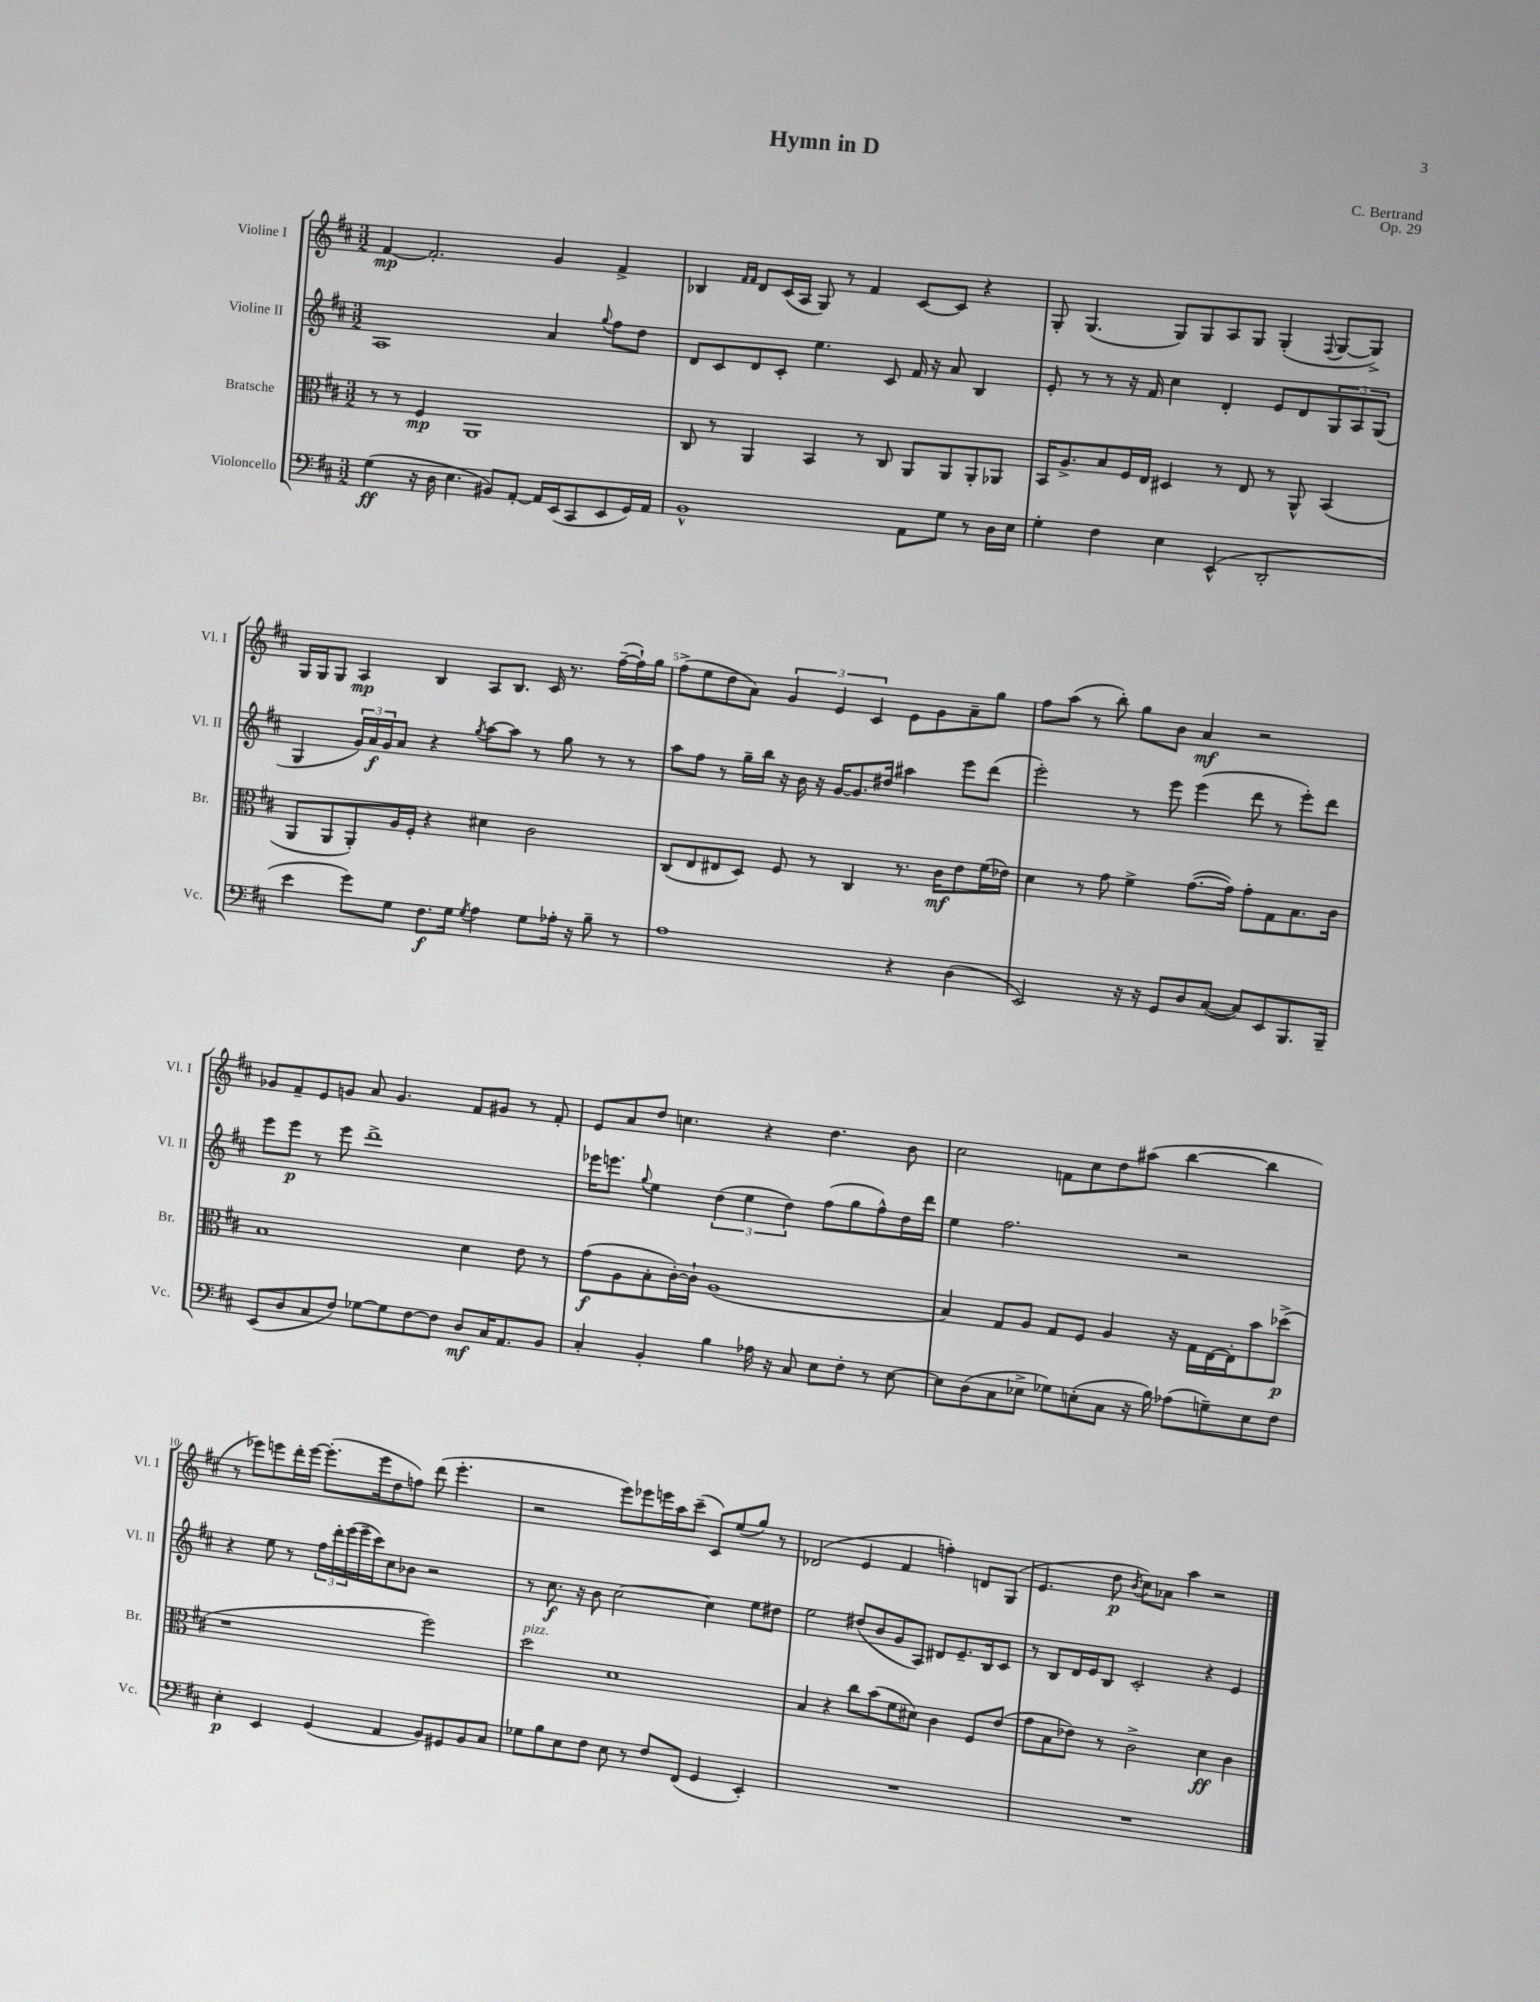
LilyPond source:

\header { title = "Hymn in D" composer = "C. Bertrand" opus = "Op. 29" }
<<
\new StaffGroup <<
\new Staff = "s0" \with { instrumentName = "Violine I" shortInstrumentName = "Vl. I" } {
    \clef treble \key d \major \numericTimeSignature \time 3/2
    fis'4~\mp fis'2.-. g'4 fis'4-> |
    bes4 \grace { fis'16 fis'16 } d'8 cis'16( a16 g8) r8 fis'4 cis'8~ cis'8 r4 |
    g8-. g4.( g8) g8 a8 g8 g4-.( \appoggiatura { fis8 } g8~ g8->) |
    g16 g16 g8 a4\mp b4 a8 b8. cis'16 r8. fis''16~--( fis''16-!) g''16 |
    fis''8->( e''8 d''8 a'8) \tuplet 3/2 { g'4 e'4 cis'4 } e'8 g'8 a'8-- g''8 |
    fis''8 a''8( r8 b''8-.) g''8 b'8 a'4\mf r2 |
    ges'8 fis'8-- e'8 g'8 a'8 g'4. fis'8 gis'8 r8 fis'8-. |
    e'8 a'8 d''8 c''4. r4 d''4. b'8 |
    cis''2 f'8 cis''8 d''8 ais''8( b''4~ b''4 |
    r8 ees'''8) e'''8 d'''16-. e'''16~ e'''8.-.( e'''16 d''8 f''8) d'''8( e'''4.-. |
    r2 e'''8) ees'''8 e'''16 a''16 cis'''8--( cis'8) e''8( g''8) r8 |
    des'2( e'4 fis'4 f''4-.) d'8 g8( |
    e'4. d''8\p \acciaccatura { b'8 } cis''8) aes'8 a''4 r2 \bar "|." |
}
\new Staff = "s1" \with { instrumentName = "Violine II" shortInstrumentName = "Vl. II" } {
    \clef treble \key d \major \numericTimeSignature \time 3/2
    a1 a'4 \appoggiatura { g''8 } fis''8 d''8 |
    d'8 cis'8 d'8 cis'8-. e''4. cis'8 fis'16 r16 a'8 b4 |
    e'8-. r8 r8 r16 fis'16 cis''4 d'4-. e'8 d'8 \tuplet 3/2 { g8 a8 g8( } |
    g4 \tuplet 3/2 { g'16) a'16\f g'16 } a'8 r4 \acciaccatura { g''8 } a''8~ a''8 r8 g''8 r8 r8 |
    a''8 fis''8 r8 g''16-- b''16 r16 b'16 r16 g'16~ g'8. dis''16 ais''4 e'''8 d'''8( |
    e'''2-.) r8 e'''8 e'''4( d'''8 r8 e'''8-.) d'''8 |
    e'''8 e'''8\p r8 e'''8 d'''1-> |
    ees'''16 e'''8. \appoggiatura { g''8 } e''4 \tuplet 3/2 { d''4( e''4 d''4) } fis''8( g''8 fis''8-^) d''16 d'''16 |
    e''4 fis''2. r2 |
    r4 e''8 r8 \tuplet 3/2 { fis''16 d'''16-. e'''16( } e'''16-- cis'''16) cis''8 bes'8 r2 |
    r8 cis''8.\f r16 b'8 cis''2~ cis''4 e''8 dis''8 |
    e''2 dis''8( b'8 g'8 a8) dis'8 e'8.-- b16 cis'8 |
    r8 b8 d'16 e'16 b8 cis'2-. r4 e'4 \bar "|." |
}
\new Staff = "s2" \with { instrumentName = "Bratsche" shortInstrumentName = "Br." } {
    \clef alto \key d \major \numericTimeSignature \time 3/2
    r8 r8 fis4\mp a,1 |
    cis8 r8 a,4 b,4 r8 cis8 a,8 a,8 a,8-. aes,8 |
    b,16 a8.-> b8 fis16 e16 dis4 r8 e8 r8 a,8-^ b,4( |
    a,8 a,8 a,8-.) a16 fis16-. r4 dis'4 cis'2 |
    cis8( e8 eis8 d8) fis8 r8 cis4 r8. cis'16\mf e'8 fis'16( ees'16) |
    d'4 r8 g'8 fis'4-> g'8.~( g'16) g'8-. g8 b8. cis'16 |
    b1 d'4 e'8 r8 |
    g'8\f( a8 b8-. cis'16~-.) cis'16-! a1( |
    b4) g8 a8 g8 fis8 a4 r16 g16 e16~ e16-. b'8 des''8->\p( |
    r1 fis''2) |
    d''2^\markup { \italic "pizz." } d'1 |
    b4 r4 cis''8 b'8( fis'8 dis'8) cis'4 fis8 e'8( |
    g'8 b8 ees'8) r8 cis'2-> d'4\ff cis'4 \bar "|." |
}
\new Staff = "s3" \with { instrumentName = "Violoncello" shortInstrumentName = "Vc." } {
    \clef bass \key d \major \numericTimeSignature \time 3/2
    g4\ff( r16 d16 e4. bis,8) a,8~-. a,16 e,16( cis,8 e,8 g,16) a,16 |
    b,1-^ a,8 g8 r8 d16 e16 |
    g4-. fis4 e4 e,4-^( d,2-. |
    e'4 g'8) g8 fis8.\f g16 \acciaccatura { g8 } a4 g8 aes16-. r16 b8-- r8 |
    a1 r4 d4( |
    e,2) r16 r16 g,8 d8 cis8~( cis8) e,8 b,,8. b,,16-- |
    e,8( d8 cis8 fis8) ges8~ ges8 fis8~ fis8 d8\mf cis16 a,8. b,8 |
    cis4-. b,4-. b4 aes16 r16 cis8 e8 fis8-. r8 e8~ |
    e8 d8( cis8 ees8-> ges8) e8-.( cis8 r16 b16) aes8( g8--) e8 fis8 |
    e4-.\p e,4 g,4( a,4 b,8) gis,8 b,8 cis8 |
    ges8 b8 e8 fis8 e8 r8 fis8 fis,8( g,4 e,4-.) |
    R1. |
    R1. \bar "|." |
}
>>
>>
\layout { \context { \Score \override BarNumber.break-visibility = ##(#f #t #t) barNumberVisibility = #(every-nth-bar-number-visible 5) } }
